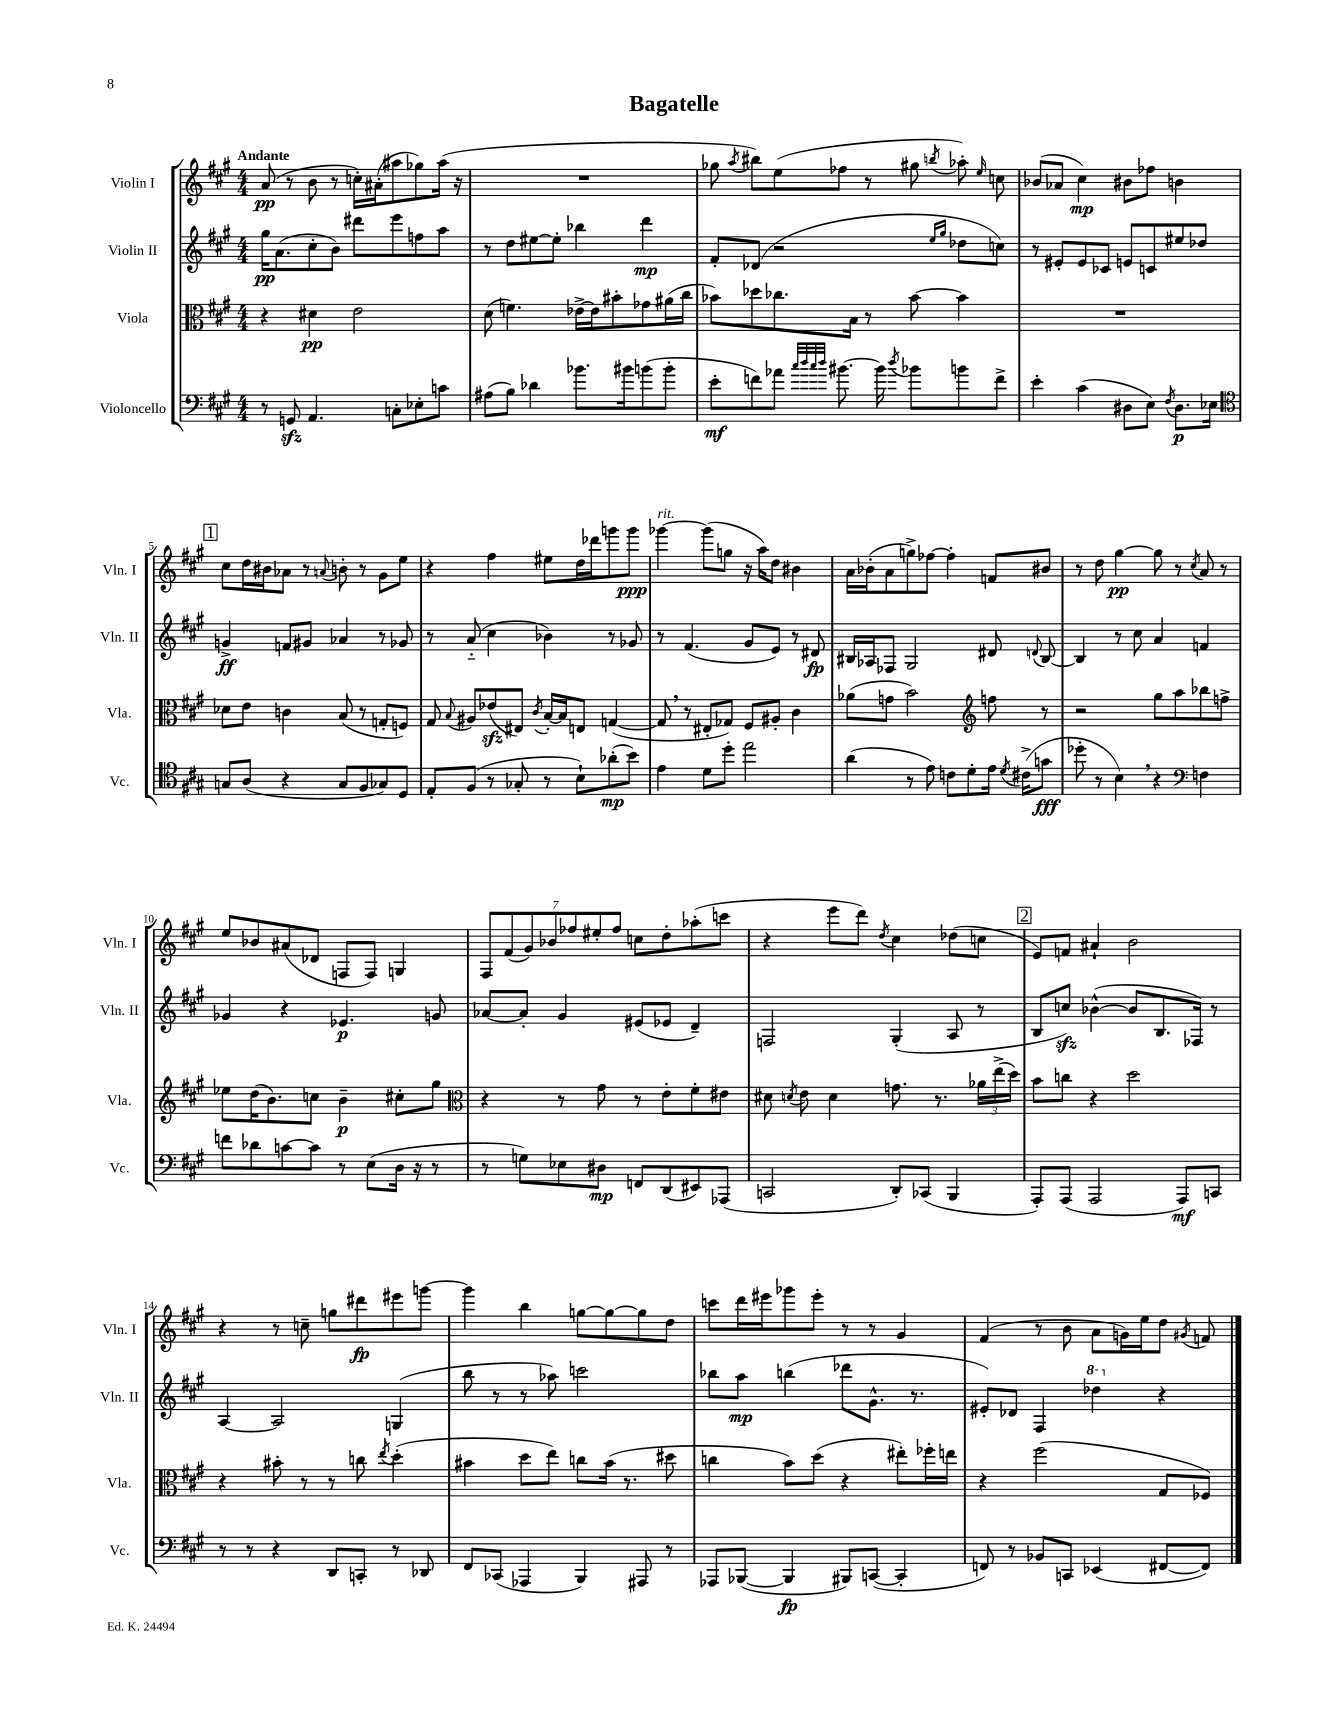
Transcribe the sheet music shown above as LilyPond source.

\header { title = "Bagatelle" }
<<
\new StaffGroup <<
\new Staff = "s0" \with { instrumentName = "Violin I" shortInstrumentName = "Vln. I" } {
    \clef treble \key a \major \numericTimeSignature \time 4/4 \tempo "Andante"
    \autoBeamOff a'8\pp( r8 b'8 r8 c''16[-.) ais'16-.( ais''8 ges''8) ais''16]( r16 |
    R1 |
    ges''8 \acciaccatura { a''8 } bis''8[) e''8( fes''8] r8 gis''8 \acciaccatura { b''8 } aes''8-.) \grace { e''16 } c''8 |
    bes'8[( aes'8] cis''4\mp) bis'8[ fes''8] b'4 |
    \mark \markup { \box "1" } cis''8[ d''16 bis'16 aes'8] r8 \appoggiatura { a'8 } b'8-. r8 gis'8[ e''8] |
    r4 fis''4 eis''8[ d''16 des'''16 g'''8 g'''8]\ppp |
    ges'''4~^\markup { \italic "rit." } ges'''8[( g''8] r16 a''16[) d''8] bis'4 |
    a'16[ bes'16-.( a'8 g''8->) fes''8]~ fes''4-. f'8[ bis'8] |
    r8 d''8 gis''4~\pp gis''8 r8 \acciaccatura { cis''8 } a'8 r8 |
    e''8[ bes'8 ais'8( des'8] f8[ f8]) g4 |
    \tuplet 7/4 { fis8[ fis'8( gis'8) bes'8 fes''8 eis''8-. fes''8] } c''8[ d''8-. aes''8-.( c'''8] |
    r4 e'''8[ d'''8]) \acciaccatura { d''8 } cis''4 des''8[( c''8] |
    \mark \markup { \box "2" } e'8[) f'8] ais'4-! b'2 |
    r4 r8 c''8-- g''8[ dis'''8\fp eis'''8 g'''8]~ |
    g'''4 b''4 g''8[~ g''8~ g''8 d''8] |
    c'''8[ d'''16 eis'''16 ges'''8 eis'''8]-. r8 r8 gis'4 |
    fis'4( r8 b'8 a'8[ g'16) e''16 d''8] \acciaccatura { gis'8 } f'8 \bar "|." |
}
\new Staff = "s1" \with { instrumentName = "Violin II" shortInstrumentName = "Vln. II" } {
    \clef treble \key a \major \numericTimeSignature \time 4/4
    \autoBeamOff gis''16[\pp a'8.( cis''8-. b'8]) dis'''8[ e'''8 f''8 a''8] |
    r8 d''8[ eis''8~ eis''8]-. bes''4 d'''4\mp |
    fis'8[-. des'8]( r2 \grace { e''16[ gis''16] } des''8[ c''8]) |
    r8 eis'8[-. eis'8 ces'8] e'8[ c'8 eis''8 des''8] |
    \mark \markup { \box "1" } g'4->\ff f'8[ gis'8] aes'4 r8 ges'8 |
    r8 a'8-_( cis''4 bes'4) r8 ges'8 |
    r8 fis'4.( gis'8[ e'8]) r8 dis'8\fp |
    bis16[ aes16 fes8] gis2 dis'8 \appoggiatura { d'8 } bis8~ |
    bis4 r8 cis''8 a'4 f'4 |
    ges'4 r4 ees'4.\p g'8 |
    aes'8[~ aes'8]-. gis'4 eis'8[( ees'8] d'4--) |
    f2 gis4-.( a8 r8 |
    \mark \markup { \box "2" } b8[ c''8]\sfz) bes'4~-^( bes'8[ b8. fes16]) r8 |
    a4~ a2 g4( |
    b''8 r8 r8 aes''8) c'''2 |
    bes''8[ a''8]\mp b''4( des'''8[ gis'8.]-^ r8. |
    eis'8[-.) des'8] fis4 \ottava #1 des'''4 \ottava #0 r4 \bar "|." |
}
\new Staff = "s2" \with { instrumentName = "Viola" shortInstrumentName = "Vla." } {
    \clef alto \key a \major \numericTimeSignature \time 4/4
    \autoBeamOff r4 dis'4\pp e'2 |
    d'8( f'4.) ees'16[~-> ees'16 bis'8-. ges'8 ais'16( cis''16] |
    bes'8[) des''8 ces''8. b16] r8 bes'8~ bes'4 |
    R1 |
    \mark \markup { \box "1" } des'8[ e'8] c'4 b8( r8 g8[-. f8]) |
    gis8 \appoggiatura { b8 } ais8[ ees'8\sfz( eis8]) \acciaccatura { cis'8 } b16[~-. b16 e8] g4~( |
    g8 \breathe r8 eis8[-. ges8]) fis8[ ais8]-. cis'4 |
    aes'8[( g'8] b'2) \clef treble f''8 r8 |
    r2 gis''8[ a''8 bes''8 f''8]-> |
    ees''8[ d''16( b'8.) c''8] b'4--\p cis''8[-. gis''8] |
    \clef alto r4 r8 gis'8 r8 e'8[-. fis'8-. eis'8] |
    dis'8 \acciaccatura { d'8 } e'8 d'4 g'8. r8. \tuplet 3/2 { aes'16[ e''16->( d''16]) } |
    \mark \markup { \box "2" } b'8[ c''8] r4 d''2 |
    r4 bis'8-. r8 r8 c''8 \acciaccatura { e''8 } d''4-.( |
    bis'4 d''8[ e''8]) c''8[ bis'16]( r8. dis''8 |
    c''4 b'8[) d''8]( r4 eis''8[-.) fes''16-. e''16] |
    r4 fis''2( gis8[ fes8]) \bar "|." |
}
\new Staff = "s3" \with { instrumentName = "Violoncello" shortInstrumentName = "Vc." } {
    \clef bass \key a \major \numericTimeSignature \time 4/4
    \autoBeamOff r8 g,8\sfz a,4. c8[-. ees8-. c'8] |
    ais8[( b8]) des'4 bes'8.[ bis'16 b'8( b'8]-. |
    e'8[-.\mf f'8) aes'8] \grace { cis''32[ d''32 cis''32 d''32] } bis'8.~ bis'16 \acciaccatura { d''8 } bes'8[ b'8 f'8]-> |
    e'4-. cis'4( dis8[ e8]) \acciaccatura { fis8 } dis8.[\p ees16] |
    \mark \markup { \box "1" } \clef tenor g8[ a8]( r4 g8[ fis8 ges8) d8] |
    e8[-. fis8]( r8 ges8-. r8 b8[-!) aes'8-.\mp( b'8]) |
    e'4 d'8[ d''8]-. e''2 |
    a'4( r8 e'8) c'8[ d'8-. e'16] \acciaccatura { d'8 } cis'16[->( g'8]\fff |
    des''8-. r8 b4) \breathe r4 \clef bass f4 |
    f'8[ des'8 c'8~ c'8] r8 e8[( d16] r16 r8 |
    r8 g8[) ees8 dis8]\mp f,8[ d,8( eis,8) aes,,8]( |
    c,2 d,8[-.) ces,8]( b,,4 |
    \mark \markup { \box "2" } a,,8[-.) a,,8]( a,,2 a,,8[\mf) c,8] |
    r8 r8 r4 d,8[ c,8]-. r8 des,8 |
    fis,8[ ces,8]( aes,,4 b,,4) ais,,8 r8 |
    aes,,8[ bes,,8]~( bes,,4\fp bis,,8[) c,8]~( c,4-. |
    f,8) r8 bes,8[ c,8] ees,4( fis,8[~ fis,8]) \bar "|." |
}
>>
>>
